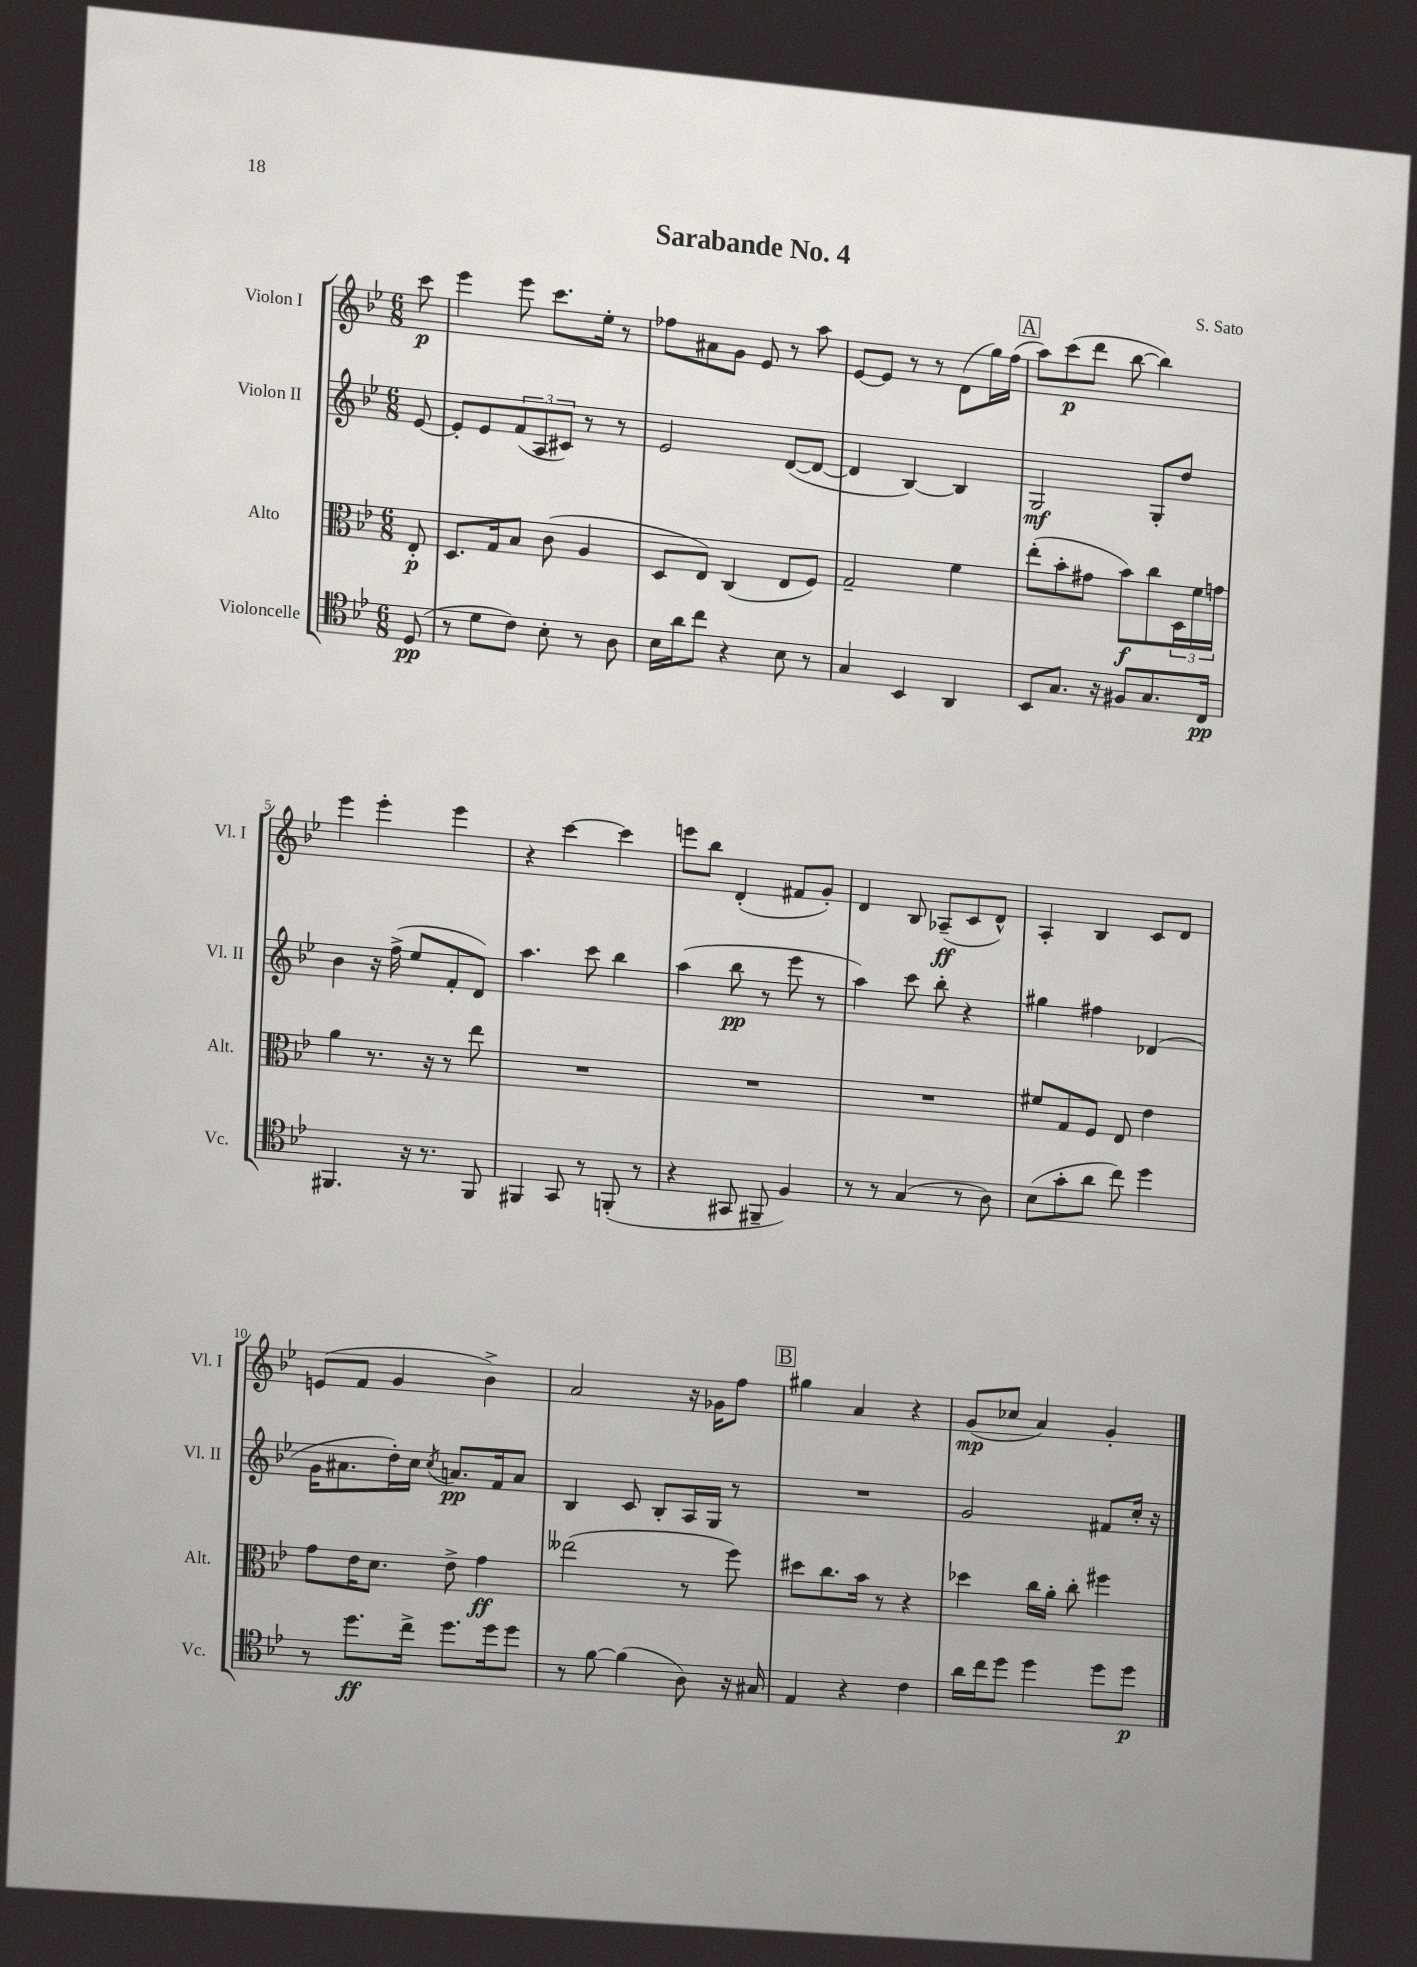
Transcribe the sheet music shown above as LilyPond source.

\header { title = "Sarabande No. 4" composer = "S. Sato" }
<<
\new StaffGroup <<
\new Staff = "s0" \with { instrumentName = "Violon I" shortInstrumentName = "Vl. I" } {
    \clef treble \key bes \major \numericTimeSignature \time 6/8 \partial 8
    c'''8\p |
    ees'''4 ees'''8 c'''8. ees''16-. r8 |
    fes''8 ais'8 g'8 ees'8 r8 a''8 |
    ees'8~ ees'8 r8 r8 d'8( g''16) f''16( |
    \mark \markup { \box "A" } a''8) c'''8\p( d'''8 bes''8~ bes''4) |
    ees'''4 ees'''4-. ees'''4 |
    r4 c'''4~ c'''4 |
    e'''8 bes''8 d'4-.( fis'8 g'8-.) |
    d'4 bes8 aes8--\ff( c'8 d'8-^) |
    a4-. bes4 c'8 d'8 |
    e'8( f'8 g'4 bes'4->) |
    a'2 r16 ges'16 f''8 |
    \mark \markup { \box "B" } gis''4 a'4 r4 |
    g'8\mp( ces''8 a'4) g'4-. \bar "|." |
}
\new Staff = "s1" \with { instrumentName = "Violon II" shortInstrumentName = "Vl. II" } {
    \clef treble \key bes \major \numericTimeSignature \time 6/8 \partial 8
    ees'8~ |
    ees'8-. ees'8 \tuplet 3/2 { f'8( a8 cis'8) } r8 r8 |
    ees'2 d'8~( d'8~ |
    d'4 bes4~) bes4 |
    \mark \markup { \box "A" } g2\mf g8-. d''8 |
    bes'4 r16 f''16->( ees''8 f'8-. d'8) |
    a''4. c'''8 bes''4 |
    a''4( bes''8\pp r8 ees'''8 r8 |
    a''4) c'''8 bes''8-. r4 |
    gis''4 fis''4 des'4( |
    g'16 ais'8. d''16-.) c''16 \acciaccatura { c''8 } a'8.\pp f'16 a'8 |
    bes4 c'8 bes8-. a16 g16 r8 |
    \mark \markup { \box "B" } R2. |
    g'2 fis'8 c''16-. r16 \bar "|." |
}
\new Staff = "s2" \with { instrumentName = "Alto" shortInstrumentName = "Alt." } {
    \clef alto \key bes \major \numericTimeSignature \time 6/8 \partial 8
    ees8-.\p |
    d8. g16 bes8 c'8( a4 |
    d8 ees8) c4( ees8 f8) |
    g2-- f'4 |
    \mark \markup { \box "A" } ees''8-.( bes'8-. gis'8 bes'8\f) c''8 \tuplet 3/2 { d16 f'16 g'16 } |
    a'4 r8. r16 r8 ees''8 |
    R2. |
    R2. |
    R2. |
    fis'8 g8 f8 ees8 ees'4 |
    g'8 ees'16 d'8. ees'8-> g'4\ff |
    eeses''2( r8 f''8) |
    \mark \markup { \box "B" } dis''8 c''8. bes'16 r8 r4 |
    des''4 c''16 a'16-. c''8-. fis''4 \bar "|." |
}
\new Staff = "s3" \with { instrumentName = "Violoncelle" shortInstrumentName = "Vc." } {
    \clef tenor \key bes \major \numericTimeSignature \time 6/8 \partial 8
    d8\pp( |
    r8 d'8 c'8) bes8-. r8 a8 |
    bes16 a'16 c''8 r4 bes8 r8 |
    g4 bes,4 a,4 |
    \mark \markup { \box "A" } bes,8 g8. r16 fis8 g8. c16\pp |
    fis,4. r16 r8. fis,8 |
    fis,4 g,8 r8 f,8-.( r8 |
    r4 gis,8 fis,8-- f4) |
    r8 r8 g4( r8 a8) |
    bes8( g'8-. a'8 c''8) d''4 |
    r8 d''8.\ff c''16-> d''8. d''16 d''8 |
    r8 f'8~ f'4( a8) r16 gis16 |
    \mark \markup { \box "B" } ees4 r4 c'4 |
    a'16 c''16 d''8 d''4 d''8 d''8\p \bar "|." |
}
>>
>>
